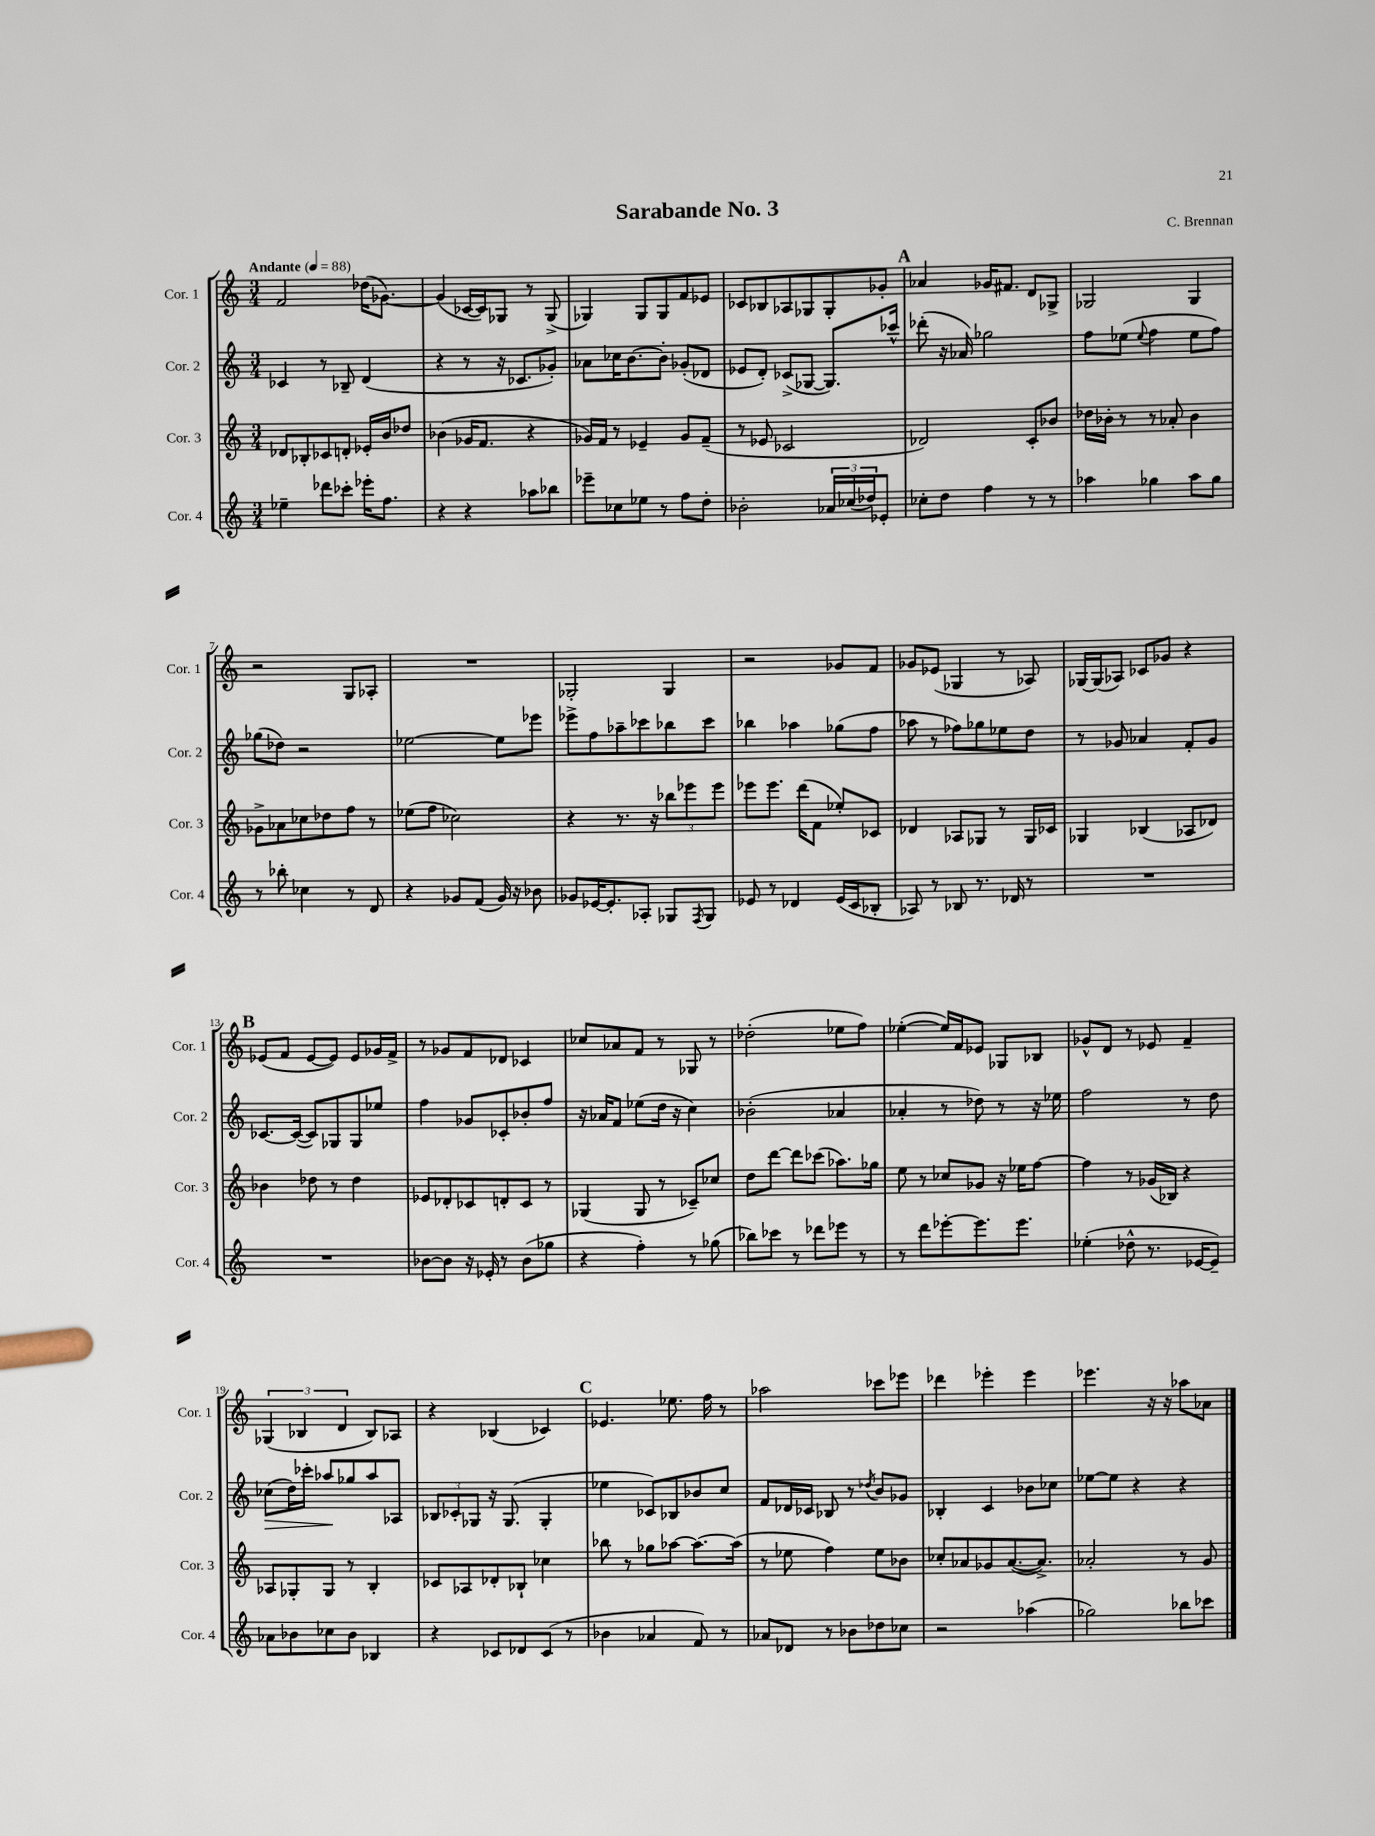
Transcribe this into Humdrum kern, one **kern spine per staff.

**kern	**kern	**kern	**dynam	**kern
*part4	*part3	*part2	*part2	*part1
*staff4	*staff3	*staff2	*staff2	*staff1
*I"Cor. 4	*I"Cor. 3	*I"Cor. 2	*	*I"Cor. 1
*I'Cor. 4	*I'Cor. 3	*I'Cor. 2	*	*I'Cor. 1
*clefG2	*clefG2	*clefG2	*	*clefG2
*k[]	*k[]	*k[]	*	*k[]
*M3/4	*M3/4	*M3/4	*	*M3/4
*MM88	*MM88	*MM88	*	*MM88
=1	=1	=1	=1	=1
!	!	!	!	!LO:TX:a:B:t=Andante
4ee-X~\	8d-X/L	4c-X/	.	2f/
.	8B-X'/	.	.	.
8ddd-X\L	8c-X/	8r	.	.
8ccc-X'\J	8dn'/J	8B-X~/	.	.
16eee-X'\KL	16e-X'/LL	(4d/	.	(16dd-X\KL
8.ff\J	16b/J	.	.	[8.g-X\J)
.	8dd-X/J	.	.	.
=2	=2	=2	=2	=2
4r	(4b-X\	4r	.	(4g-/]
4r	16g-X/KL	8r	.	[16c-X/LL
.	8.f/J	.	.	16c-/J])
.	.	16r	.	8G-X/J
.	.	8.c-X/L	.	.
8aa-X\L	4r	.	.	8r
8bb-X\J	.	8g-X'/J)	.	(8G-^/
=3	=3	=3	=3	=3
8eee-X~\L	16g-X/LL)	8a-X\L	.	4G-X/)
.	16f/JJ	.	.	.
8cc-X\	8r	16cc-X\K	.	.
.	.	[8.b\	.	.
8ee-X\J	4e-X~/	.	.	8G-/L
8r	.	8b'\J]	.	8G-/
8ff\L	8g-/L	(8g-X'/L	.	8f/
8dd'\J	(8f~/J	8d-X/J	.	8e-X/J
=4	=4	=4	=4	=4
2b-X'\	8r	8e-X/L	.	8c-X/L
.	8e-X/	8d'/J)	.	8B-X/
.	2c-X/	(8c-X^/L	.	8A-X/
.	.	[8G-X/J	.	8G-X/
24a-X/LL	.	8.G-/L])	.	8G-'/
(24cc-X/	.	.	.	.
24dd-X/J)	.	.	.	.
8e-X'/J	.	.	.	8g-X'/J
.	.	16ccc-X^^/Jk	.	.
!!LO:REH:place=s1:t=A
=5	=5	=5	=5	=5
8cc-X'\L	2d-X/)	(8ddd-X'\	.	4a-X/
8dd\J	.	16r	.	.
.	.	16a-X/)	.	.
4ff\	.	2gg-X\	.	16g-X/KL
.	.	.	.	8.f#X/J
8r	8c'/L	.	.	8d/L
8r	8b-X/J	.	.	8G-X^/J
=6	=6	=6	=6	=6
4aa-X\	16dd-X\LL	8ff\L	.	2G-X/
.	16b-X'\JJ	.	.	.
.	8r	(8ee-X\J	.	.
.	.	8qqee-/	.	.
4gg-X\	8r	4ff\	.	.
.	8a-X'/	.	.	.
8aa-\L	4b-\	8ee-\L	.	4G-/
8gg-\J	.	8ff\J)	.	.
!!LO:LB:g=z
=7	=7	=7	=7	=7
8r	8g-X^\L	(8gg-X\L	.	2r
8bb-X'\	8a-X\	8dd-X\J)	.	.
4cc-X\	8cc-X\	2r	.	.
.	8dd-X\	.	.	.
8r	8ff\J	.	.	8G/L
8d/	8r	.	.	8A-X'/J
=8	=8	=8	=8	=8
4r	(8ee-X\L	[2ee-X\	.	2.r
.	8ff\J	.	.	.
8g-X/L	2cc-X\)	.	.	.
(8f/J	.	.	.	.
16g-/)	.	8ee-\L]	.	.
16r	.	.	.	.
8b-X\	.	8eee-X\J	.	.
=9	=9	=9	=9	=9
8g-X/L	4r	8eee-X^\L	.	2G-X'/
[16e-X/K	.	8ff\	.	.
8.e-'/]	.	.	.	.
.	8.r	8aa-X~\	.	.
8A-X'/J	.	8ccc-X\	.	.
.	16r	.	.	.
8G-X/L	12bb-X\L	8bb-X\	.	4G-/
.	12eee-X\	.	.	.
8qF/	.	.	.	.
8G-/J	.	8ccc-\J	.	.
.	12eee-\J	.	.	.
=10	=10	=10	=10	=10
8e-X/	8eee-X\L	4bb-X\	.	2r
8r	8.eee-\J	.	.	.
4d-X/	.	4aa-X\	.	.
.	(16ddd\KL	.	.	.
.	8f\J	.	.	.
(16e-/LL	8ee-X'/L)	(8gg-X\L	.	8g-X/L
16c/J	.	.	.	.
8B-X'/J	8c-X/J	8ff\J	.	8f/J
=11	=11	=11	=11	=11
8A-X/)	4d-X/	8aa-X\	.	8g-X/L
8r	.	8r	.	(8e-X/J
8B-X/	8A-X/L	8ff-X\L)	.	4G-X/
8.r	8G-X/J	8gg-X\	.	.
.	8r	8ee-X\	.	8r
16d-X/	.	.	.	.
8r	16G-/LL	8dd\J	.	8A-X/)
.	16c-X/JJ	.	.	.
=12	=12	=12	=12	=12
2.r	4G-X/	8r	.	[16G-X/LL
.	.	.	.	(16G-/J]
.	.	8g-X/	.	8A-X/J)
.	(4B-X/	4a-X/	.	8c-X/L
.	.	.	.	8g-X/J
.	8A-X/L	8f'/L	.	4r
.	8d-X/J)	8g-/J	.	.
!!LO:LB:g=z
!!LO:REH:place=s1:t=B
=13	=13	=13	=13	=13
2.r	4b-X\	[8.c-X/L	.	(8e-X/L
.	.	.	.	8f/J
.	.	(16c-/Jk_	.	.
.	8dd-X\	8c-/L])	.	[8e-/L
.	8r	8G-X/	.	8e-/J])
.	4dd-\	8G-/	.	8e-/L
.	.	8ee-X/J	.	16g-X/L
.	.	.	.	16f^/JJ
=14	=14	=14	=14	=14
[8b-X\L	8e-X/L	4ff\	.	8r
8b-\J]	8d-X'/	.	.	8g-X/L
16r	8c-X/	8g-X/L	.	8f/
16e-X'/	.	.	.	.
8r	8dn'/	8c-X'/	.	8d-X/J
(8b-\L	8c-/J	8b-X'/	.	4c-X/
8gg-X\J	8r	8ff/J	.	.
=15	=15	=15	=15	=15
4r	(4G-X/	16r	.	8cc-X/L
.	.	16a-X/KL	.	.
.	.	8f/J	.	8a-X/
4ff'\)	8G-/	(8ee-X\L	.	8f/J
.	8r	16dd\Jk	.	8r
.	.	16r	.	.
8r	8c-X~/L)	4cc\)	.	8G-X/
(8gg-X\	8cc-X/J	.	.	8r
=16	=16	=16	=16	=16
8bb-X\L)	8dd\L	(2b-X'\	.	(2dd-X'\
8ccc-X\J	[8ddd\J	.	.	.
8r	8ddd\L]	.	.	.
8ddd-X\L	(8ccc-X\J	.	.	.
8eee-X\J	8.aa-X\L)	4a-X/	.	8ee-X\L
8r	.	.	.	8ff\J)
.	16gg-X\Jk	.	.	.
=17	=17	=17	=17	=17
8r	8ee\	4a-X'/	.	([4ee-X'\
8ddd\L	8r	.	.	.
[8eee-X'\	8cc-X/L	8r	.	16ee-/LL])
.	.	.	.	16f/J
8.eee-\]	8g-X/J	8dd-X\)	.	8e-X/J
.	16r	8r	.	8G-X/L
8.eee-\J	16ee-X\KL	.	.	.
.	[8ff\J	16r	.	8B-X/J
.	.	16ee-X\	.	.
=18	=18	=18	=18	=18
(4ee-X'\	4ff\]	2ff\	.	8g-X^^/L
.	.	.	.	8d/J
8dd-X^^\	8r	.	.	8r
8.r	(16g-X/LL	.	.	8e-X/
.	16B-X/JJ)	.	.	.
.	4r	8r	.	4f~/
[16e-X/KL	.	.	.	.
8e-~/J])	.	8dd\	.	.
!!LO:LB:g=z
=19	=19	=19	=19	=19
!	!	!	!LO:HP:b	!
8a-X\L	8A-X/L	(8cc-X\L	>	(6G-X/
8b-X\	8G-X'/	16dd\L)	.	.
.	.	.	.	6B-X/
.	.	16ccc-X'\JJ	.	.
8cc-X\	8G-/J	8aa-X/L	.	.
.	.	.	.	6d/
8b-\J	8r	8gg-X/	]	.
4B-X/	4B'/	8aa-/	.	8B-/L)
.	.	8A-X/J	.	8A-X/J
=20	=20	=20	=20	=20
4r	8c-X/L	12B-X/L	.	4r
.	.	12c-X'/	.	.
.	8A-X/	.	.	.
.	.	12G-X/J	.	.
8c-X/L	8d-X'/	16r	.	(4B-X/
.	.	(8.G-/	.	.
8d-X/	8B-X`/J	.	.	.
(8c-/J	4cc-X\	4G-'/	.	4c-X/)
8r	.	.	.	.
!!LO:REH:place=s1:t=C
=21	=21	=21	=21	=21
4b-X\	8bb-X\	4ee-X\	.	4.e-X/
.	8r	.	.	.
4a-X/	8gg-X\L	8c-X/L)	.	.
.	[8aa-X\J	8B-X/	.	8.ee-X\
8f/)	8.aa-\L_	8b-X/	.	.
.	.	.	.	16ff\
8r	.	8cc/J	.	8r
.	(16aa-\Jk]	.	.	.
=22	=22	=22	=22	=22
8a-X/L	8r	8f/L	.	2aa-X\
8d-X/J	8ee-X\	16d-X/L	.	.
.	.	16c-X/JJ	.	.
8r	4ff\)	8B-X/	.	.
8b-X\L	.	8r	.	.
.	.	8qdd-X/	.	.
8dd-X\	8ee-\L	8b/L	.	8ccc-X\L
8cc-X\J	8b-X\J	8g-X/J	.	8eee-X\J
=23	=23	=23	=23	=23
2r	8cc-X'/L	4B-X'/	.	4ddd-X\
.	8a-X/	.	.	.
.	8g-X/	4c/	.	4eee-X'\
.	([8.a-/	.	.	.
(4aa-X\	.	8b-X\L	.	4eee-\
.	8.a-^/J])	.	.	.
.	.	8cc-X\J	.	.
=24	=24	=24	=24	=24
2gg-X\)	2a-X'/	[8ee-X\L	.	4.eee-X\
.	.	8ee-\J]	.	.
.	.	4r	.	.
.	.	.	.	16r
.	.	.	.	16r
8bb-X\L	8r	4r	.	8aa-X\L
8ccc-X\J	8g/	.	.	8a-X\J
==	==	==	==	==
*-	*-	*-	*-	*-
